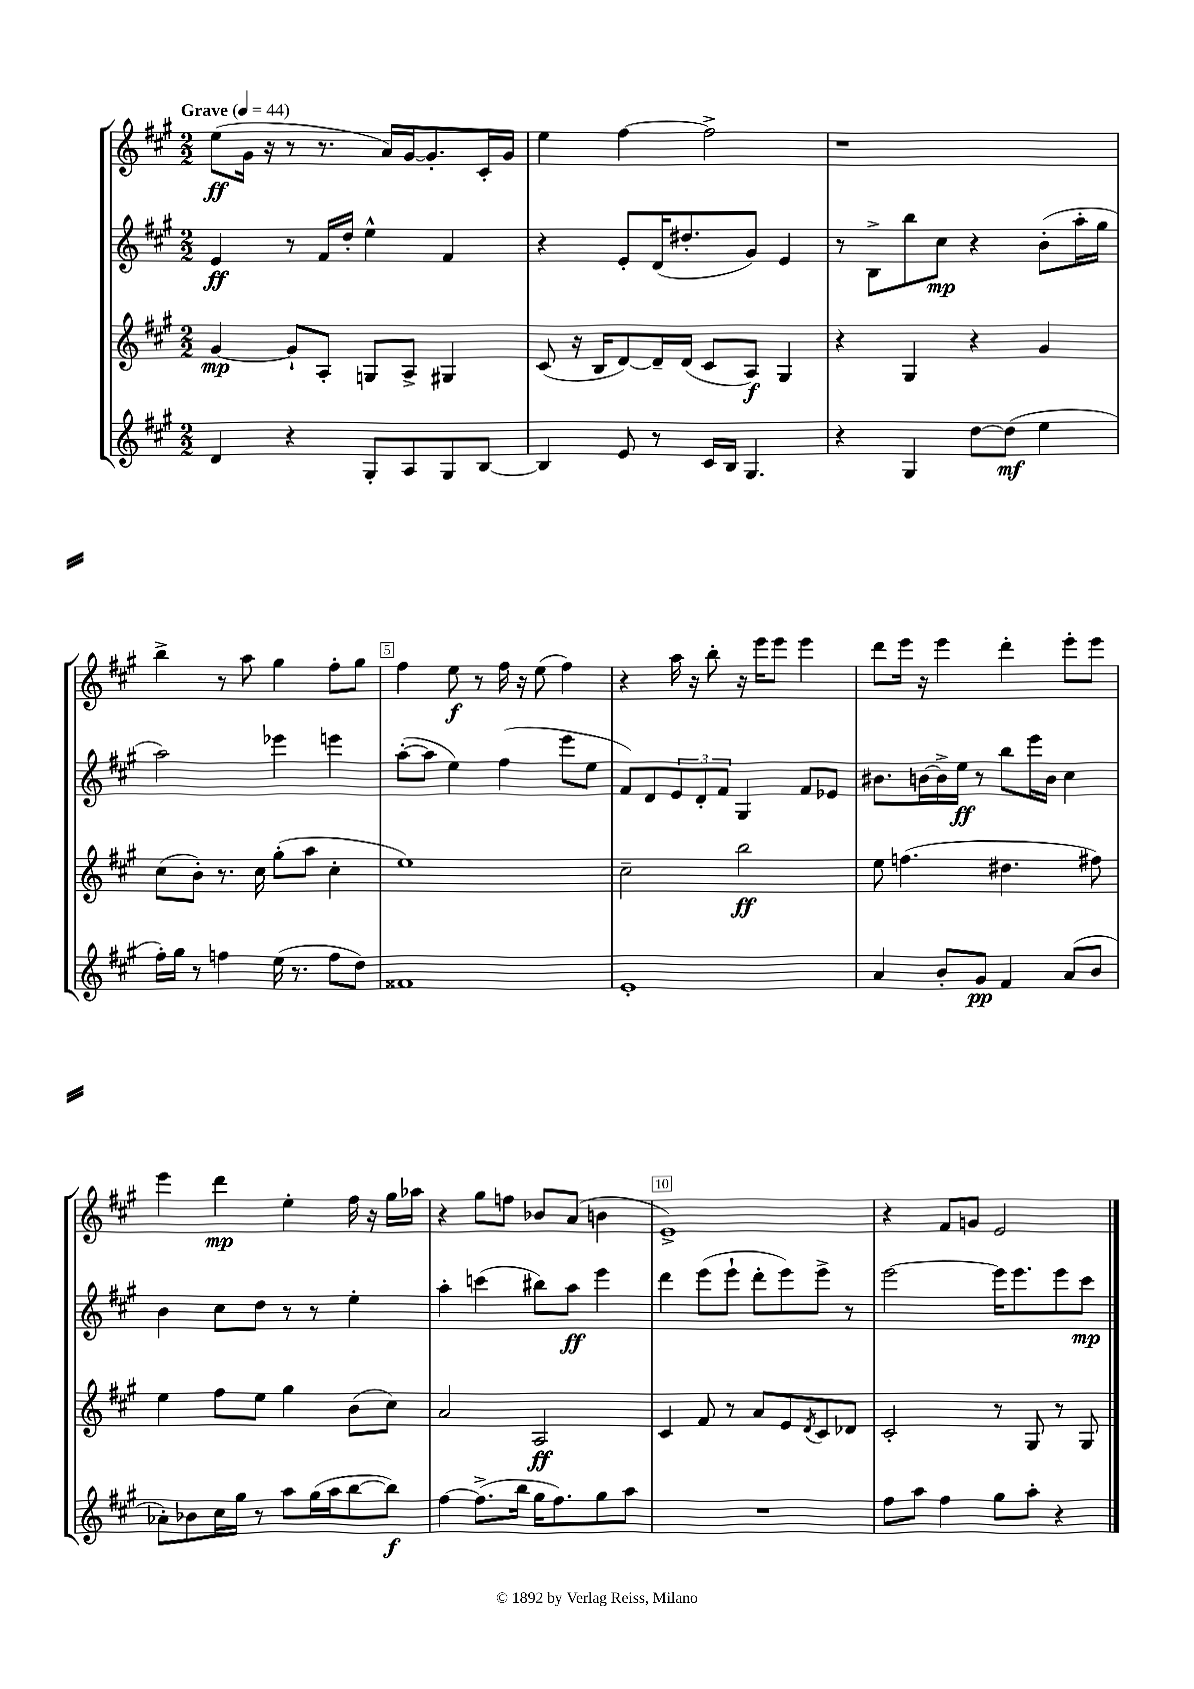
<<
\new StaffGroup <<
\new Staff = "s0" {
    \clef treble \key a \major \numericTimeSignature \time 2/2 \tempo "Grave" 4 = 44
    e''8\ff( gis'16 r16 r8 r8. a'16) gis'16~ gis'8.-. cis'16-. gis'16 |
    e''4 fis''4~ fis''2-> |
    r1 |
    b''4-> r8 a''8 gis''4 fis''8-. gis''8 |
    fis''4 e''8\f r8 fis''16 r16 e''8( fis''4) |
    r4 a''16 r16 b''8-. r16 e'''16 e'''8 e'''4 |
    d'''8 e'''16 r16 e'''4 d'''4-. e'''8-. e'''8 |
    e'''4 d'''4\mp e''4-. fis''16 r16 gis''16 aes''16 |
    r4 gis''8 f''8 bes'8 a'8( b'4 |
    e'1->) |
    r4 fis'8 g'8 e'2 \bar "|." |
}
\new Staff = "s1" {
    \clef treble \key a \major \numericTimeSignature \time 2/2
    e'4\ff r8 fis'16 d''16-. e''4-^ fis'4 |
    r4 e'8-. d'16( dis''8.-. gis'8) e'4 |
    r8 b8-> b''8 cis''8\mp r4 b'8-.( a''16-. gis''16 |
    a''2) ees'''4 e'''4 |
    a''8~-.( a''8 e''4) fis''4( e'''8 e''8 |
    fis'8) d'8 \tuplet 3/2 { e'8 d'8-. fis'8 } gis4 fis'8 ees'8 |
    bis'8. b'16~ b'16-> e''16\ff r8 b''8 e'''16 b'16 cis''4 |
    b'4 cis''8 d''8 r8 r8 e''4-. |
    a''4-. c'''4( bis''8) a''8\ff e'''4 |
    d'''4 e'''8( e'''8-! d'''8-. e'''8) e'''8-> r8 |
    e'''2~ e'''16 e'''8. e'''8 cis'''8\mp \bar "|." |
}
\new Staff = "s2" {
    \clef treble \key a \major \numericTimeSignature \time 2/2
    gis'4~\mp gis'8-! a8-. g8 a8-> gis4 |
    cis'8( r16 b16 d'8~) d'16-- d'16( cis'8 a8\f) gis4 |
    r4 gis4 r4 gis'4 |
    cis''8( b'8-.) r8. cis''16 gis''8-.( a''8 cis''4-. |
    e''1) |
    cis''2-- b''2\ff |
    e''8 f''4.( dis''4. fis''8) |
    e''4 fis''8 e''8 gis''4 b'8( cis''8) |
    a'2 a2\ff |
    cis'4 fis'8 r8 a'8 e'8 \acciaccatura { d'8 } cis'8 des'8 |
    cis'2-. r8 gis8 r8 gis8 \bar "|." |
}
\new Staff = "s3" {
    \clef treble \key a \major \numericTimeSignature \time 2/2
    d'4 r4 gis8-. a8 gis8 b8~ |
    b4 e'8 r8 cis'16 b16 gis4. |
    r4 gis4 d''8~ d''8\mf( e''4 |
    fis''16-.) gis''16 r8 f''4 e''16( r8. f''8 d''8) |
    fisis'1 |
    e'1-. |
    a'4 b'8-. gis'8\pp fis'4 a'8( b'8 |
    aes'8-.) bes'8 cis''16 gis''16 r8 a''8 gis''16( a''16 b''8~ b''8\f) |
    fis''4~ fis''8.->( b''16 gis''16 fis''8.) gis''8 a''8 |
    R1 |
    fis''8 a''8 fis''4 gis''8 a''8-. r4 \bar "|." |
}
>>
>>
\layout { \context { \Score \override BarNumber.break-visibility = ##(#f #t #t) barNumberVisibility = #(every-nth-bar-number-visible 5) \override BarNumber.stencil = #(make-stencil-boxer 0.1 0.3 ly:text-interface::print) } }
